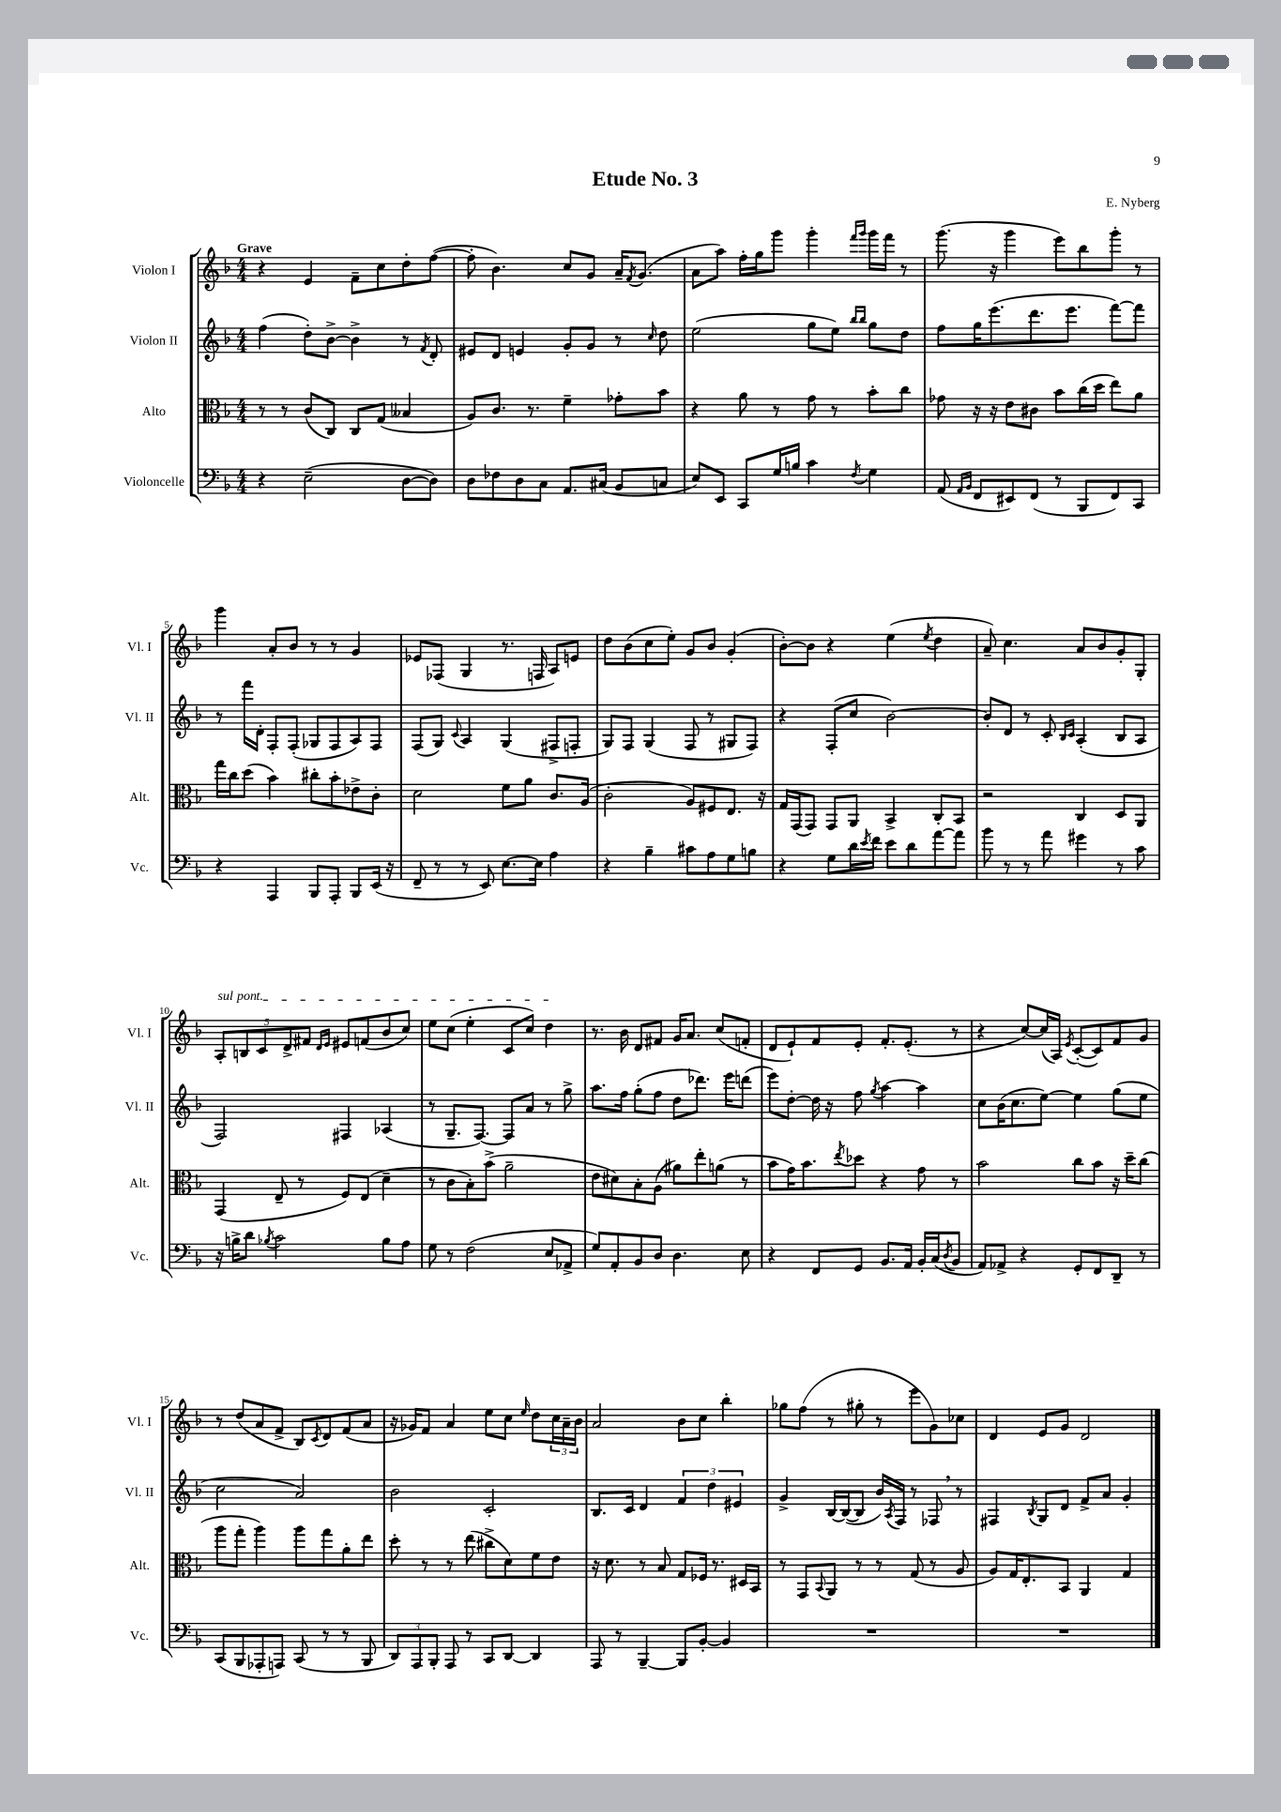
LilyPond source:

\header { title = "Etude No. 3" composer = "E. Nyberg" }
<<
\new StaffGroup <<
\new Staff = "s0" \with { instrumentName = "Violon I" shortInstrumentName = "Vl. I" } {
    \clef treble \key f \major \numericTimeSignature \time 4/4 \tempo "Grave"
    r4 e'4 f'8-- c''8 d''8-. f''8~( |
    f''8-. bes'4.) c''8 g'8 a'16-- \acciaccatura { f'8 } g'8.( |
    a'8 a''8) f''16-. g''16 g'''8 g'''4-. \grace { f'''16 g'''16 } g'''16 f'''16 r8 |
    g'''8.( r16 g'''4 e'''8) bes''8 g'''8-. r8 |
    g'''4 a'8-. bes'8 r8 r8 g'4 |
    ees'8 fes8( g4 r8. f16 a8) e'8 |
    d''8 bes'8( c''8 e''8-.) g'8 bes'8 g'4-.( |
    bes'8~-.) bes'8 r4 e''4( \acciaccatura { e''8 } d''4 |
    a'8--) c''4. a'8 bes'8 g'8-. g8-. |
    \tuplet 5/4 { \once \override TextSpanner.bound-details.left.text = \markup { \italic "sul pont." } a8-.\startTextSpan b8 c'8 d'8-> fis'8 } \grace { d'16 e'16 } eis'8 f'8( bes'8 c''8) |
    e''8 c''8( e''4-. c'8 c''8) d''4\stopTextSpan |
    r8. bes'16 d'8 fis'8 g'16 a'8. c''8( f'8-. |
    d'8 e'8-!) f'8 e'8-. f'8.-. e'8.-.( r8 |
    r4 c''8~) c''16( a16) \acciaccatura { e'8 } c'8~-.( c'8) f'8 g'8 |
    r8 d''8( a'8 f'8-> bes8) \acciaccatura { c'8 } d'8 f'8( a'8 |
    r16 ges'16) f'8 a'4 e''8 c''8 \grace { e''16 } d''8 \tuplet 3/2 { c''16 a'16-- bes'16 } |
    a'2 bes'8 c''8 bes''4-. |
    ges''8 f''8( r8 gis''8-. r8 e'''8 g'8) ces''8 |
    d'4 e'8 g'8 d'2 \bar "|." |
}
\new Staff = "s1" \with { instrumentName = "Violon II" shortInstrumentName = "Vl. II" } {
    \clef treble \key f \major \numericTimeSignature \time 4/4
    f''4( d''8-.) bes'8~-> bes'4-> r8 \acciaccatura { f'8 } d'8-. |
    eis'8 d'8 e'4 g'8-. g'8 r8 \grace { c''16 } d''8 |
    e''2( g''8 e''8) \grace { bes''16 bes''16 } g''8 d''8 |
    f''8 g''16 e'''8.( d'''8. e'''8. f'''8~) f'''8 |
    r8 f'''16 d'16-. f8-. f8-.( ges8 f8 a8) f8 |
    f8( g8) \appoggiatura { c'8 } a4 g4( fis8-> f8-. |
    g8) f8 g4( f8 r8 gis8 f8) |
    r4 f8-.( c''8 bes'2~) |
    bes'8-. d'8 r8 c'8-. \grace { bes16 c'16 } a4-.( bes8 a8 |
    f2) fis4 aes4( |
    r8 g8.-- f8.~) f8 a'8 r8 g''8-> |
    a''8. f''16 g''8-.( f''8 d''8 des'''8.) e'''16 d'''8( |
    e'''8) d''8~-. d''16 r16 f''8 \acciaccatura { g''8 } a''4~ a''4 |
    c''8 bes'16( c''8. e''8~) e''4 g''8( e''8 |
    c''2 a'2) |
    bes'2 c'2-. |
    bes8. c'16 d'4 \tuplet 3/2 { f'4 d''4 eis'4 } |
    g'4-> bes16~ bes16~( bes8 bes'16) \acciaccatura { a8 } f16 r8 fes8 \breathe r8 |
    fis4 \acciaccatura { bes8 } g8 d'8 f'8-> a'8 g'4-. \bar "|." |
}
\new Staff = "s2" \with { instrumentName = "Alto" shortInstrumentName = "Alt." } {
    \clef alto \key f \major \numericTimeSignature \time 4/4
    r8 r8 c'8( c8) c8 g8( beses4 |
    a8) c'8. r8. f'4-- ges'8-. bes'8 |
    r4 a'8 r8 g'8 r8 bes'8-. c''8 |
    ges'8 r16 r16 e'8 cis'8 bes'8 c''16( d''16 e''8) a'8 |
    g''16 c''16 d''8( bes'4) cis''8-. bes'8-. ees'8-> c'8-. |
    d'2 f'8 a'8 c'8. a16( |
    c'2-. a8) fis8 e8. r16 |
    g16 g,16( g,8) g,8 a,8 bes,4-> c8-. bes,8 |
    r2 c4 d8 a,8 |
    g,4( e8-- r8 f8) e8( d'4-- |
    r8 c'8 bes8-.) bes'8->( a'2-- |
    e'8 dis'8) bes8-. a8( ais'8) e''8-. a'8( r8 |
    bes'8 g'16) bes'8. \acciaccatura { e''8 } des''8 r4 g'8 r8 |
    bes'2 c''8 bes'8 r16 d''16-- c''8( |
    a''8 g''8-. a''4) a''8 g''8 a'8-. e''8 |
    d''8-. r8 r8 e''8( cis''8-> d'8) f'8 e'8 |
    r16 d'8. r8 bes8 g8 fes16 r8. dis16 bes,16 |
    r8 g,8 \appoggiatura { bes,8 } a,8 r8 r8 g8( r8 a8 |
    a8) g16 e8.-. bes,8 a,4 g4 \bar "|." |
}
\new Staff = "s3" \with { instrumentName = "Violoncelle" shortInstrumentName = "Vc." } {
    \clef bass \key f \major \numericTimeSignature \time 4/4
    r4 e2--( d8~ d8) |
    d8 fes8 d8 c8 a,8. cis16( bes,8 c8 |
    e8) e,8 c,8 g16 b16 c'4 \acciaccatura { f8 } g4 |
    a,8( \grace { a,16 bes,16 } f,8 eis,8) f,8( r8 bes,,8 f,8) c,8 |
    r4 a,,4 bes,,8 a,,8-. bes,,8 e,16( r16 |
    f,8-- r8 r8 e,8) e8.~ e16 a4 |
    r4 bes4-- cis'8 a8 g8 b8 |
    r4 g8 d'16 \acciaccatura { e'8 } f'16 e'8 d'8 a'8~ a'8 |
    bes'8 r8 r8 a'8 gis'4 r8 c'8 |
    r16 b16-> d'8 \acciaccatura { bes8 } c'2 bes8 a8 |
    g8 r8 f2( e8 aes,8-> |
    g8) a,8-. bes,8 d8 d4. e8 |
    r4 f,8 g,8 bes,8. a,16 bes,16-. c16( \acciaccatura { d8 } bes,8 |
    a,8) aes,8-> r4 g,8-. f,8 d,8-- r8 |
    c,8( bes,,8 aes,,8-. a,,8) c,8( r8 r8 bes,,8 |
    \tuplet 3/2 { d,8) a,,8 bes,,8-. } a,,8 r8 c,8 d,8~ d,4 |
    a,,8 r8 bes,,4~-- bes,,8 bes,8~-. bes,4 |
    R1 |
    R1 \bar "|." |
}
>>
>>
